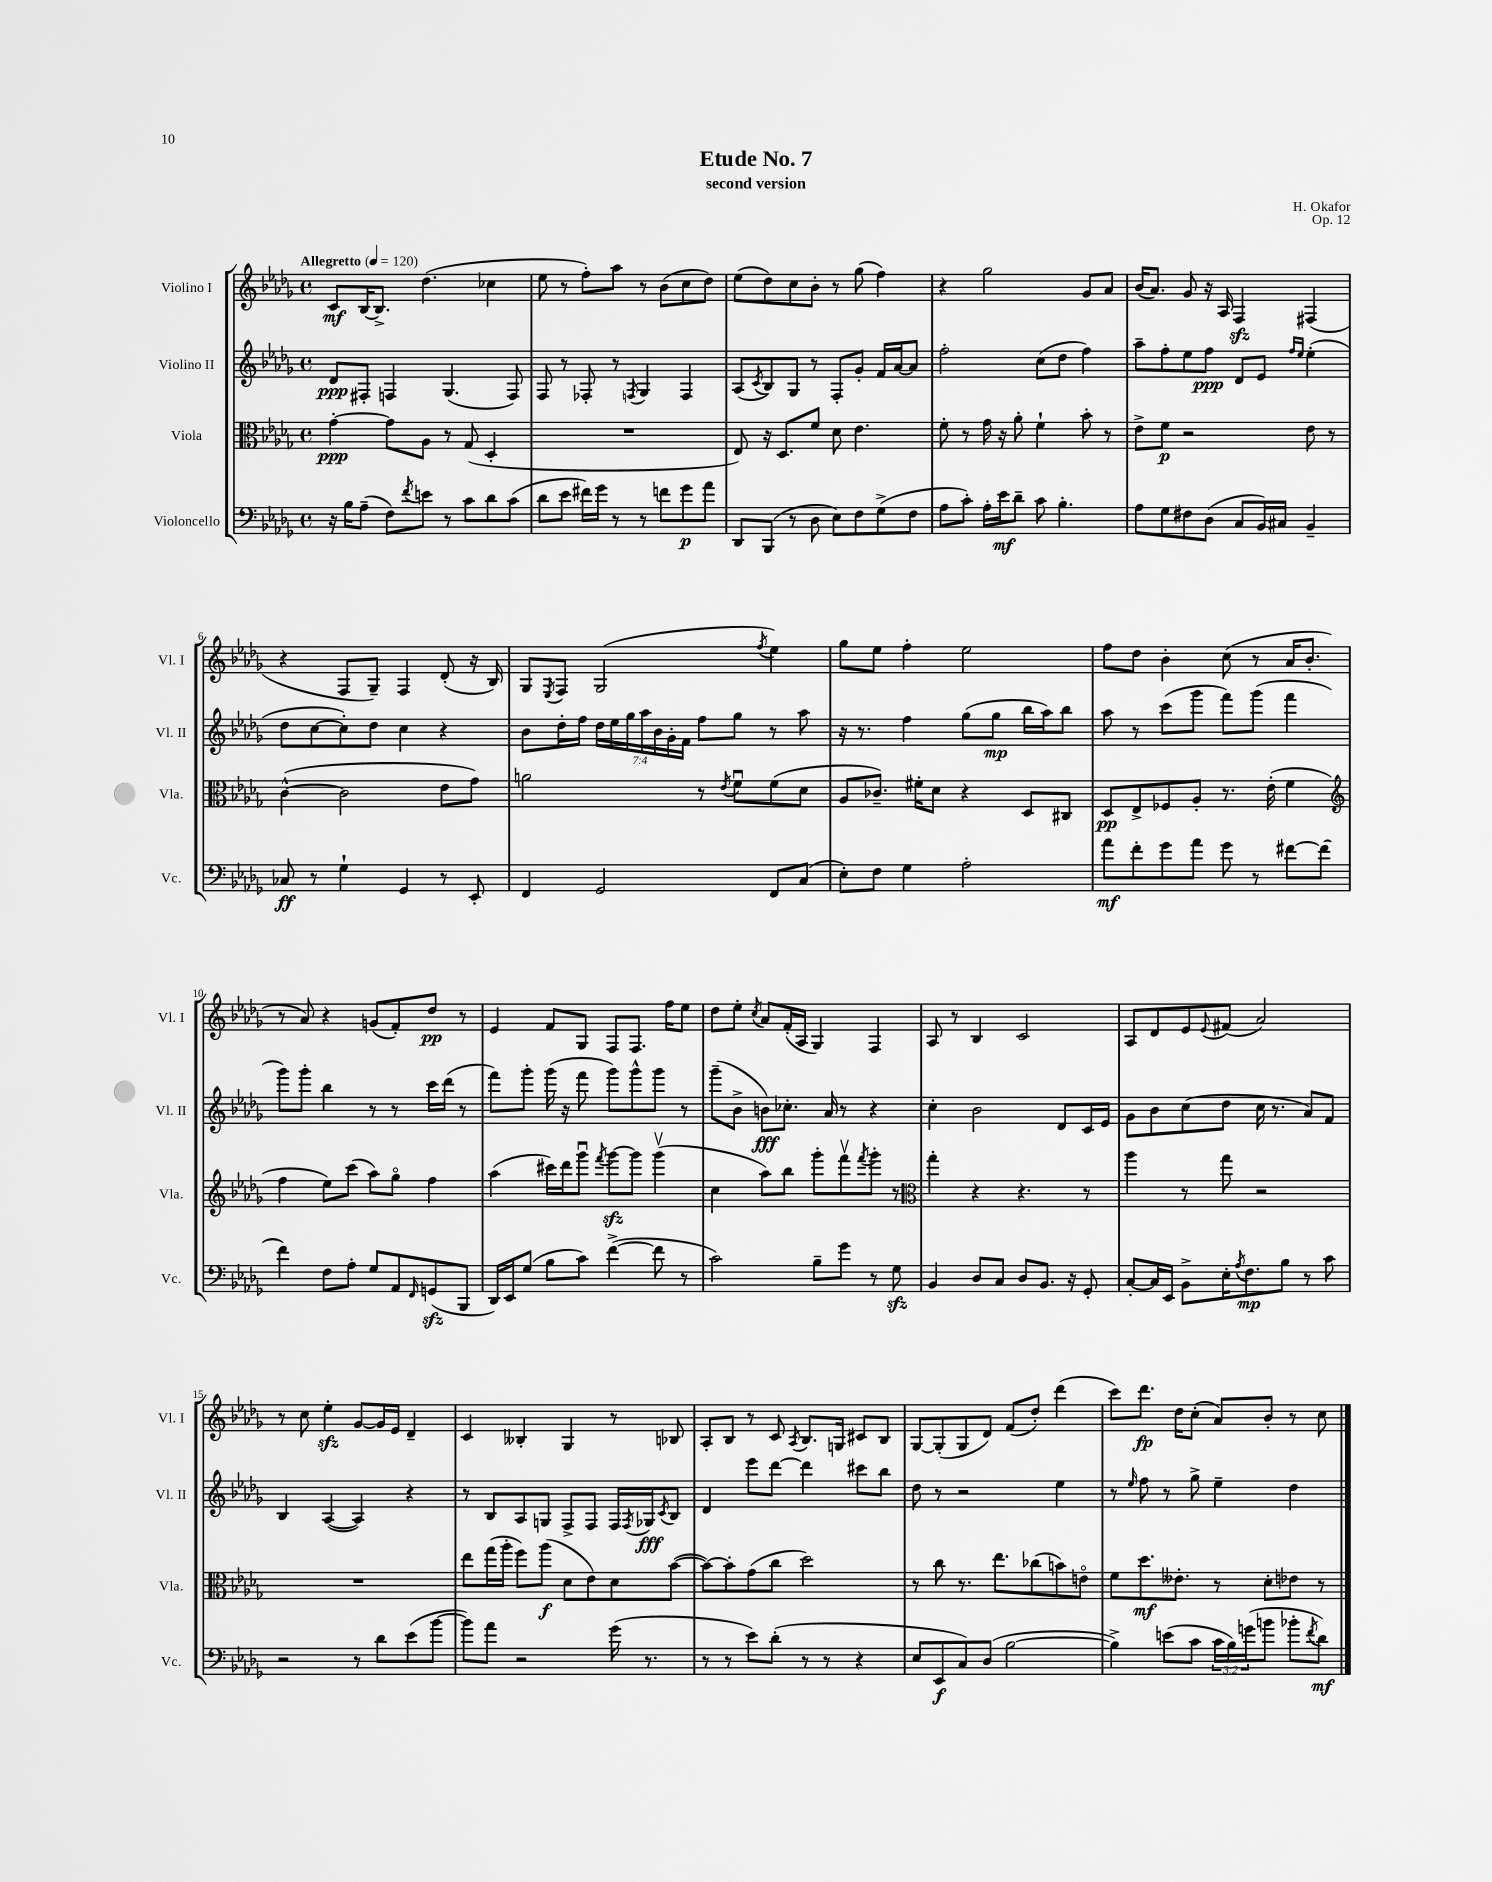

**kern	**dynam	**kern	**dynam	**kern	**dynam	**kern	**dynam
*part4	*part4	*part3	*part3	*part2	*part2	*part1	*part1
*staff4	*staff4	*staff3	*staff3	*staff2	*staff2	*staff1	*staff1
*I"Violoncello	*	*I"Viola	*	*I"Violino II	*	*I"Violino I	*
*I'Vc.	*	*I'Vla.	*	*I'Vl. II	*	*I'Vl. I	*
*clefF4	*	*clefC3	*	*clefG2	*	*clefG2	*
*k[b-e-a-d-g-]	*	*k[b-e-a-d-g-]	*	*k[b-e-a-d-g-]	*	*k[b-e-a-d-g-]	*
*M4/4	*	*M4/4	*	*M4/4	*	*M4/4	*
*met(c)	*	*met(c)	*	*met(c)	*	*met(c)	*
*MM120	*	*MM120	*	*MM120	*	*MM120	*
=1	=1	=1	=1	=1	=1	=1	=1
!	!	!	!	!	!	!LO:TX:a:B:t=Allegretto	!
16r	.	[4g-'\	ppp	8d-/L	ppp	8c/L	mf
16B-\KL	.	.	.	.	.	.	.
(8A-~\J	.	.	.	8F#X'/J	.	[16B-/K	.
.	.	.	.	.	.	8.B-^/J]	.
8F\L)	.	8g-\L]	.	4Fn/	.	.	.
8qf/	.	.	.	.	.	.	.
8en\J	.	8A-\J	.	.	.	(4.dd-\	.
8r	.	8r	.	(4.G-/	.	.	.
8c\L	.	(8G-/	.	.	.	.	.
8d-\	.	4D-'/	.	.	.	4cc-X\	.
(8c\J	.	.	.	8F/)	.	.	.
=2	=2	=2	=2	=2	=2	=2	=2
8d-\L	.	1r	.	8F/	.	8ee-\	.
8e-\J	.	.	.	8r	.	8r	.
16f#X\LL)	.	.	.	8F-X'/	.	8ff'\L)	.
16g-\JJ	.	.	.	.	.	.	.
8r	.	.	.	8r	.	8aa-\J	.
.	.	.	.	8qFn/	.	.	.
8r	.	.	.	4G-/	.	8r	.
8fn\L	.	.	.	.	.	(8b-\L	.
8g-\	p	.	.	4F/	.	8cc\	.
8a-\J	.	.	.	.	.	8dd-\J)	.
=3	=3	=3	=3	=3	=3	=3	=3
8DD-/L	.	8E-/)	.	(8A-/L	.	(8ee-\L	.
.	.	.	.	8qc/	.	.	.
(8BBB-/J	.	16r	.	8B-/)	.	8dd-\)	.
.	.	8.D-/L	.	.	.	.	.
8r	.	.	.	8G-/J	.	8cc\	.
8D-\	.	8f/J	.	8r	.	8b-'\J	.
8E-\L)	.	8d-\	.	8F'/L	.	8r	.
8F\	.	4.e-\	.	8g-'/J	.	(8gg-\	.
(8G-^\	.	.	.	16f/LL	.	4ff\)	.
.	.	.	.	[16a-/J	.	.	.
8F\J	.	.	.	8a-/J]	.	.	.
=4	=4	=4	=4	=4	=4	=4	=4
8A-\L	.	8f'\	.	2ff'\	.	4r	.
8c'\J)	.	8r	.	.	.	.	.
16A-'\LL	.	16g-\	.	.	.	2gg-\	.
16e-\J	mf	16r	.	.	.	.	.
8d-~\J	.	8a-'\	.	.	.	.	.
8c\	.	4f`\	.	(8cc\L	.	.	.
4.B-'\	.	.	.	8dd-\J	.	.	.
.	.	8b-'\	.	4ff\)	.	8g-/L	.
.	.	8r	.	.	.	8a-/J	.
=5	=5	=5	=5	=5	=5	=5	=5
8A-\L	.	8e-^\L	.	8aa-~\L	.	(16b-/KL	.
.	.	.	.	.	.	8.a-/J)	.
8G-\	.	8f\J	p	8ff'\	.	.	.
8F#X\	.	2r	.	8ee-\	.	8g-/	.
(8D-\J	.	.	.	8ff\J	ppp	16r	.
.	.	.	.	.	.	16A-/	.
8C/L	.	.	.	8d-/L	.	4Fzz/	.
16BB-/L)	.	.	.	8e-/J	.	.	.
16C#X/JJ	.	.	.	.	.	.	.
.	.	.	.	16qqff/LL	.	.	.
.	.	.	.	16qqee-/JJ	.	.	.
4BB-~/	.	8e-\	.	(4ee-'\	.	(4F#X/	.
.	.	8r	.	.	.	.	.
!!LO:LB:g=z
=6	=6	=6	=6	=6	=6	=6	=6
8C-X/	ff	([4c^^\	.	8dd-\L	.	4r	.
8r	.	.	.	[8cc\	.	.	.
4G-`\	.	2c\]	.	8cc'\])	.	8F/L	.
.	.	.	.	8dd-\J	.	8G-~/J)	.
4GG-/	.	.	.	4cc\	.	4F/	.
8r	.	8e-\L	.	4r	.	(8d-'/	.
8EE-'/	.	8g-\J)	.	.	.	16r	.
.	.	.	.	.	.	16B-/)	.
=7	=7	=7	=7	=7	=7	=7	=7
4FF/	.	2an\	.	8b-\L	.	8G-/L	.
.	.	.	.	.	.	8qE-/	.
.	.	.	.	16dd-'\L	.	8F/J	.
.	.	.	.	16ff\JJ	.	.	.
2GG-/	.	.	.	28dd-\LL	.	(2G-/	.
.	.	.	.	28ee-\	.	.	.
.	.	.	.	28gg-\	.	.	.
.	.	.	.	28aa-\	.	.	.
.	.	.	.	28b-\	.	.	.
.	.	.	.	28g-'\	.	.	.
.	.	.	.	28f\JJ	.	.	.
.	.	8r	.	8ff\L	.	.	.
.	.	8qe-/	.	.	.	.	.
.	.	8fu\L	.	8gg-\J	.	.	.
.	.	.	.	.	.	8qff/	.
8FF/L	.	(8f\	.	8r	.	4ee-\)	.
(8C/J	.	8d-\J	.	8aa-\	.	.	.
=8	=8	=8	=8	=8	=8	=8	=8
8E-'\L)	.	8A-/L	.	16r	.	8gg-\L	.
.	.	.	.	8.r	.	.	.
8F\J	.	8.c-X~/J)	.	.	.	8ee-\J	.
4G-\	.	.	.	4ff\	.	4ff'\	.
.	.	16f#X'\KL	.	.	.	.	.
.	.	8d-\J	.	.	.	.	.
2A-'\	.	4r	.	(8gg-\L	.	2ee-\	.
.	.	.	.	8gg-\J	mp	.	.
.	.	8D-/L	.	16bb-\LL	.	.	.
.	.	.	.	16aa-\J)	.	.	.
.	.	8C#X/J	.	8bb-\J	.	.	.
=9	=9	=9	=9	=9	=9	=9	=9
8a-\L	mf	8D-/L	pp	8aa-\	.	8ff\L	.
8f'\	.	8E-^/	.	8r	.	8dd-\J	.
8g-\	.	8F-X/	.	(8ccc\L	.	4b-'\	.
8a-\J	.	8A-'/J	.	8ggg-\J	.	.	.
8g-\	.	8.r	.	8fff\L)	.	(8cc\	.
8r	.	.	.	(8ggg-\J	.	8r	.
.	.	(16e-'\	.	.	.	.	.
[8f#X\L	.	4f\	.	4fff\	.	16a-/KL	.
.	.	.	.	.	.	8.b-'/J	.
(8f#\J]	.	.	.	.	.	.	.
!!LO:LB:g=z
=10	=10	=10	=10	=10	=10	=10	=10
*	*	*clefG2	*	*	*	*	*
4f\)	.	4ff\	.	8ggg-\L)	.	8r	.
.	.	.	.	8ggg-'\J	.	8a-/)	.
8F\L	.	8ee-\L)	.	4bb-\	.	4r	.
8A-'\J	.	(8ccc\J	.	.	.	.	.
8G-/L	.	8aa-\L)	.	8r	.	(8gn/L	.
8AA-/	.	8gg-\J	.	8r	.	8f'/)	.
16qqFF/	.	.	.	.	.	.	.
(8GGnzz/	.	4ff\	.	16ccc\LL	.	8dd-/J	pp
.	.	.	.	(16ddd-\JJ	.	.	.
8BBB-/J	.	.	.	8r	.	8r	.
=11	=11	=11	=11	=11	=11	=11	=11
16DD-/LL)	.	(4aa-\	.	8fff\L)	.	4e-/	.
16EE-/J	.	.	.	.	.	.	.
(8G-/J	.	.	.	8ggg-'\J	.	.	.
8B-\L	.	16ccc#X\LL)	.	(16ggg-\	.	8f/L	.
.	.	16ddd-\J	.	16r	.	.	.
8c\J)	.	8ggg-u\J	.	8fff\	.	8G-/J	.
.	.	8qfff/	.	.	.	.	.
([4f^\	.	[8ggg-zz\L	.	8ggg-\L)	.	8F/L	.
.	.	8ggg-\J]	.	8ggg-^^\	.	8.F/J	.
8f\]	.	(4ggg-v\	.	8ggg-\J	.	.	.
.	.	.	.	.	.	16ff\KL	.
8r	.	.	.	8r	.	8ee-\J	.
=12	=12	=12	=12	=12	=12	=12	=12
2c\)	.	4cc\	.	(8ggg-~\L	.	8dd-\L	.
.	.	.	.	8b-^\J	.	8ee-'\J	.
.	.	.	.	.	.	8qcc/	.
.	.	8aa-\L)	.	8bn\L)	fff	8a-/L	.
.	.	8bb-\J	.	8.cc-X'\J	.	(16f'/L	.
.	.	.	.	.	.	16A-/JJ	.
8B-~\L	.	8ggg-'\L	.	.	.	4G-/)	.
.	.	.	.	16a-/	.	.	.
8g-\J	.	8fffv\	.	8r	.	.	.
.	.	8qfff/	.	.	.	.	.
8r	.	8ggg-'\J	.	4r	.	4F/	.
8G-zz\	.	8r	.	.	.	.	.
=13	=13	=13	=13	=13	=13	=13	=13
*	*	*clefC3	*	*	*	*	*
4BB-/	.	4gg-'\	.	4cc'\	.	8A-/	.
.	.	.	.	.	.	8r	.
8D-/L	.	4r	.	2b-\	.	4B-/	.
8C/J	.	.	.	.	.	.	.
8D-/L	.	4.r	.	.	.	2c/	.
8.BB-/J	.	.	.	.	.	.	.
.	.	.	.	8d-/L	.	.	.
16r	.	.	.	.	.	.	.
8GG-'/	.	8r	.	16c/L	.	.	.
.	.	.	.	16e-/JJ	.	.	.
=14	=14	=14	=14	=14	=14	=14	=14
[8C'/L	.	4aa-\	.	8g-\L	.	8A-/L	.
16C/L]	.	.	.	8b-\	.	8d-/	.
16EE-/JJ	.	.	.	.	.	.	.
8BB-^\L	.	8r	.	(8cc\	.	8e-/	.
.	.	.	.	.	.	8qqe-/	.
16E-'\K	.	8gg-\	.	8dd-\J	.	(8f#X/J	.
8qA-/	.	.	.	.	.	.	.
8.F\	mp	.	.	.	.	.	.
.	.	2r	.	16cc\	.	2a-/)	.
.	.	.	.	8.r	.	.	.
8B-\J	.	.	.	.	.	.	.
8r	.	.	.	8a-/L)	.	.	.
8c\	.	.	.	8f/J	.	.	.
!!LO:LB:g=z
=15	=15	=15	=15	=15	=15	=15	=15
2r	.	1r	.	4B-/	.	8r	.
.	.	.	.	.	.	8cc\	.
.	.	.	.	([4A-/	.	4ee-zz'\	.
8r	.	.	.	4A-/])	.	[8g-/L	.
8d-\L	.	.	.	.	.	16g-/L]	.
.	.	.	.	.	.	16e-/JJ	.
(8e-\	.	.	.	4r	.	4d-~/	.
[8b-\J	.	.	.	.	.	.	.
=16	=16	=16	=16	=16	=16	=16	=16
8b-\L])	.	8ee-\L	.	8r	.	4c/	.
8a-\J	.	(16gg-\L	.	8B-/L	.	.	.
.	.	16aa-'\JJ	.	.	.	.	.
2r	.	8ff\L)	.	8A-/	.	4B--X'/	.
.	.	(8aa-\J	f	8Gn/J	.	.	.
.	.	8d-\L	.	8F^/L	.	4G-/	.
.	.	8e-\)	.	8F/J	.	.	.
(16g-\	.	8d-\	.	16F/LL	.	8r	.
.	.	.	.	8qF/	.	.	.
8.r	.	.	.	16G-X/J	fff	.	.
.	.	.	.	8qc/	.	.	.
.	.	([8b-\J	.	8B-/J	.	8B-X/	.
=17	=17	=17	=17	=17	=17	=17	=17
8r	.	8b-\L_)	.	4d-/	.	8A-'/L	.
8r	.	8b-'\]	.	.	.	8B-/J	.
8e-\L)	.	(8g-\	.	8eee-\L	.	8r	.
(8d-'\J	.	8cc\J	.	[8ddd-\J	.	8c/	.
.	.	.	.	.	.	8qA-/	.
8r	.	2dd-\)	.	4ddd-\]	.	8.B-/L	.
8r	.	.	.	.	.	.	.
.	.	.	.	.	.	16Gn/Jk	.
4r	.	.	.	8ccc#X\L	.	8c#X/L	.
.	.	.	.	8bb-\J	.	8B-/J	.
=18	=18	=18	=18	=18	=18	=18	=18
8E-/L	.	8r	.	8dd-\	.	[8G-/L	.
8EE-/	f	8cc\	.	8r	.	(8G-'/]	.
8C/)	.	8.r	.	2r	.	8G-/	.
(8D-/J	.	.	.	.	.	8d-/J)	.
.	.	8.ee-\L	.	.	.	.	.
[2B-\	.	.	.	.	.	(8f/L	.
.	.	(8cc-X\	.	.	.	8dd-'/J)	.
.	.	8bn\)	.	4ee-\	.	(4ddd-\	.
.	.	8en\J	.	.	.	.	.
=19	=19	=19	=19	=19	=19	=19	=19
4B-^\])	.	8f\L	.	8r	.	8ccc\L)	.
.	.	.	.	16qqee-/	.	.	.
.	.	8.dd-\	mf	8ff\	.	8.ddd-\J	fp
(8en\L	.	.	.	8r	.	.	.
.	.	8.e--X'\J	.	.	.	16dd-\KL	.
8c\J	.	.	.	8gg-^\	.	(8cc'\J	.
24c\LL	.	8r	.	4ee-~\	.	8a-/L)	.
24B-\)	.	.	.	.	.	.	.
(24gn\J	.	.	.	.	.	.	.
8bn\J	.	8d-'\L	.	.	.	8b-'/J	.
8b-X'\L	.	8e-X\J	.	4dd-\	.	8r	.
8qf/	.	.	.	.	.	.	.
8d-\J)	mf	8r	.	.	.	8cc\	.
==	==	==	==	==	==	==	==
*-	*-	*-	*-	*-	*-	*-	*-
